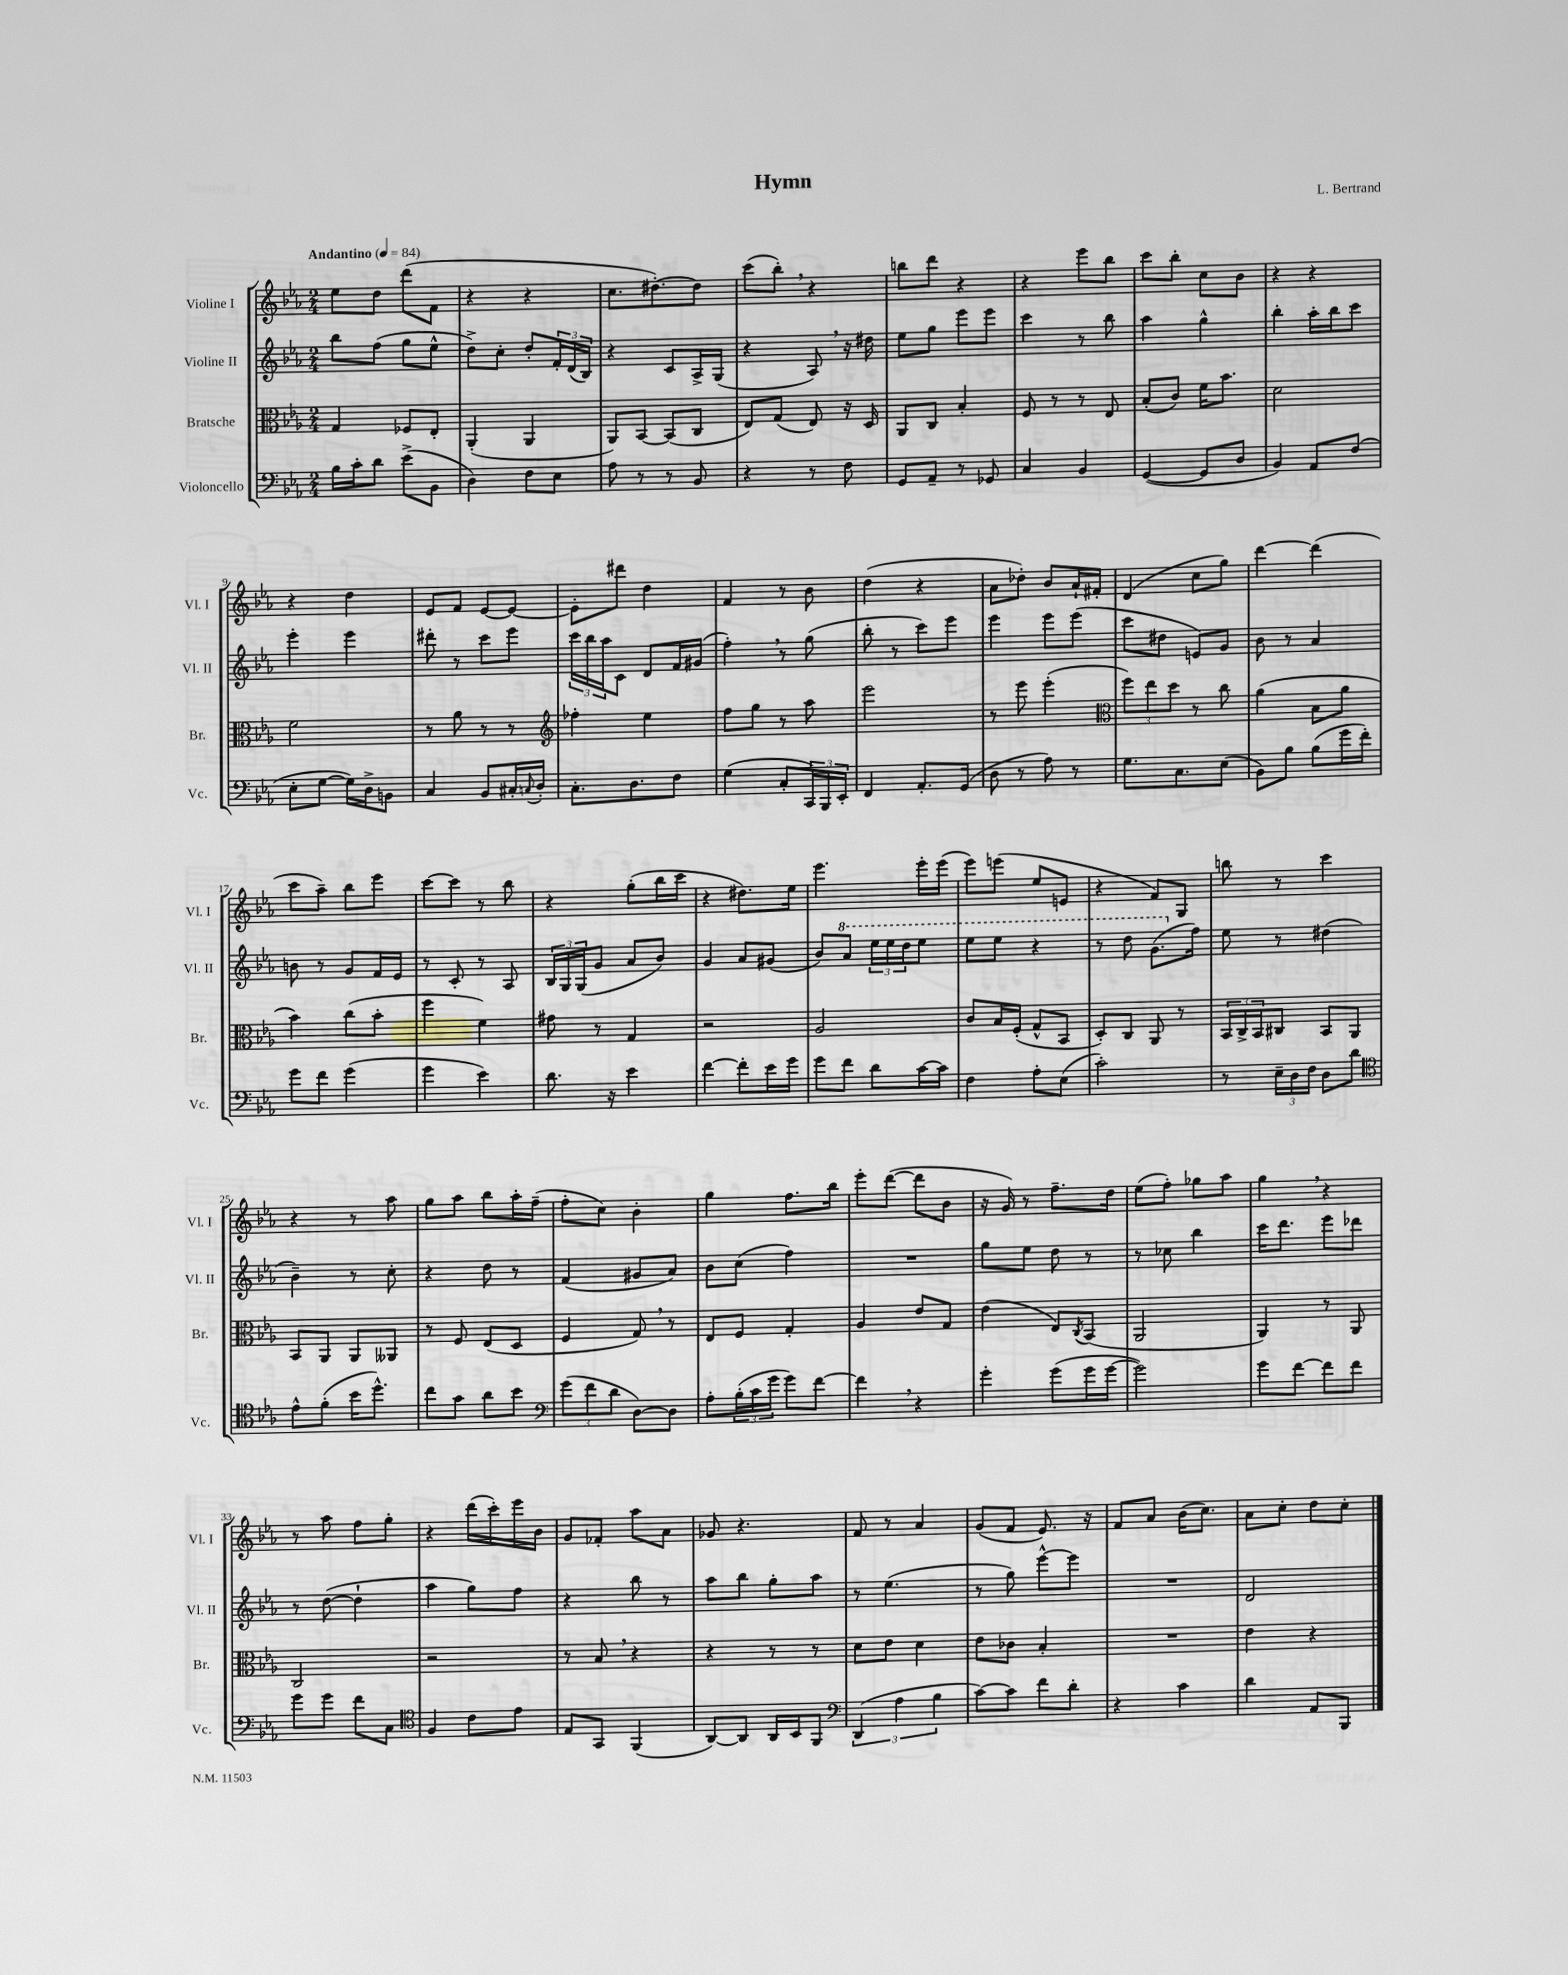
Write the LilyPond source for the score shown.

\header { title = "Hymn" composer = "L. Bertrand" }
<<
\new StaffGroup <<
\new Staff = "s0" \with { instrumentName = "Violine I" shortInstrumentName = "Vl. I" } {
    \clef treble \key ees \major \numericTimeSignature \time 2/4 \tempo "Andantino" 4 = 84
    ees''8 d''8 d'''8( f'8 |
    r4 r4 |
    c''8. dis''8.~-.) dis''8 |
    c'''8( bes''8-.) \breathe r4 |
    b''8 d'''8 r4 |
    r4 ees'''8 bes''8 |
    c'''8 bes''8-. c''8 bes'8 |
    r4 r4 |
    r4 d''4 |
    ees'8 f'8 ees'8~ ees'8~ |
    ees'8-. dis'''8 d''4 |
    f'4 r8 bes'8 |
    d''4( r4 |
    aes'8 des''8-.) bes'8 aes'16-! fis'16-. |
    d'4( c''8 g''8) |
    d'''4~ d'''4( |
    c'''8 aes''8--) bes''8 ees'''8 |
    c'''8~ c'''8 r8 bes''8 |
    r4 g''8-.( bes''16 c'''16 |
    r4 dis''8.) ees''16 |
    ees'''4. ees'''16-. ees'''16( |
    ees'''8) e'''8( ees''8 e'8 |
    r4 f'8) g8 |
    b''8 r8 c'''4 |
    r4 r8 aes''8 |
    g''8 aes''8 bes''8 aes''16-. f''16--( |
    f''8-. c''8) bes'4-. |
    g''4 f''8. bes''16 |
    ees'''8-. d'''8~( d'''8 bes'8 |
    r16 g'16) r8 f''8.-- d''16 |
    ees''8( f''8-.) ges''8 aes''8 |
    g''4 \breathe r4 |
    r8 aes''8 f''8 g''8-. |
    r4 d'''16( c'''16-.) ees'''16 bes'16 |
    g'8 fes'8-. aes''8 aes'8 |
    ges'8 r4. |
    f'8 r8 aes'4 |
    g'8( f'8 ees'8.) r16 |
    f'8 aes'8 bes'16( c''8.) |
    aes'8 c''8-. d''8 c''8-. \bar "|." |
}
\new Staff = "s1" \with { instrumentName = "Violine II" shortInstrumentName = "Vl. II" } {
    \clef treble \key ees \major \numericTimeSignature \time 2/4
    bes''8 f''8( g''8 ees''8-^ |
    d''8->) c''8-. d''8-. \tuplet 3/2 { f'16-. d'16( bes16) } |
    r4 c'8 aes16-> g16( |
    r4 aes8) \breathe r16 dis''16 |
    ees''8 g''8 ees'''8 ees'''8 |
    c'''4 r8 bes''8 |
    aes''4 g''4-^ |
    bes''4-. aes''16-. bes''16 c'''8 |
    ees'''4-. ees'''4 |
    dis'''8-. r8 c'''8 ees'''8 |
    \tuplet 3/2 { c'''16 bes''16 aes''16 } c'8 d'8 f'16 gis'16( |
    f''4-.) \breathe r8 g''8( |
    bes''8-. r8 c'''8) ees'''8 |
    ees'''4 ees'''8 ees'''8( |
    c'''8 dis''8 e'8) g'8 |
    bes'8 r8 aes'4 |
    b'8 r8 g'8 f'16 ees'16 |
    r8 c'8-. r8 aes8 |
    \tuplet 3/2 { bes16 g16 g16( } g'8 aes'8 bes'8) |
    g'4 aes'8 gis'8( |
    bes'8) \ottava #1 aes''8 \tuplet 3/2 { ees'''16 ees'''16 d'''16 } ees'''8 |
    ees'''8 ees'''8 r4 |
    r8 d'''8 g''8.( \ottava #0 f''16) |
    ees''8 r8 dis''4( |
    bes'4--) r8 c''8-. |
    r4 d''8 r8 |
    f'4( gis'8 aes'8) |
    bes'8 c''8( f''4) |
    R2 |
    g''8 ees''8 d''8 r8 |
    r8 ces''8 bes''4 |
    c'''16 d'''8. ees'''8 des'''8 |
    r8 d''8~( d''4-! |
    aes''4 g''8) f''8 |
    r4 bes''8 r8 |
    aes''8 bes''8 g''8-. aes''8 |
    r8 ees''4.( |
    r8 g''8) ees'''8~-^ ees'''8 |
    R2 |
    d'2 \bar "|." |
}
\new Staff = "s2" \with { instrumentName = "Bratsche" shortInstrumentName = "Br." } {
    \clef alto \key ees \major \numericTimeSignature \time 2/4
    g4 fes8 ees8-. |
    aes,4-.( aes,4 |
    aes,8) bes,8~ bes,8( c8 |
    ees8) g8( ees8) r16 d16 |
    aes,8 c8 bes4-. |
    f8 r8 r8 ees8 |
    bes8-.( c'8) f'16 bes'8. |
    d'2 |
    f'2 |
    r8 aes'8 r8 r8 |
    \clef treble fes''4-. ees''4 |
    f''8 g''8 r8 aes''8 |
    ees'''2 |
    r8 ees'''8 ees'''4-.( |
    \clef alto \tuplet 3/2 { f''8) ees''8 d''8 } r8 c''8 |
    aes'4( bes8 aes'8 |
    bes'4) c''8( bes'8-. |
    f''4 f'4) |
    gis'8 r8 g4 |
    r2 |
    aes2 |
    c'8 bes16 f16-.( g8-^ bes,8 |
    d8-.) c8 aes,8 r8 |
    \tuplet 3/2 { bes,16 c16-> bes,16 } cis8 bes,8 aes,8 |
    bes,8 aes,8 aes,8 aeses,8 |
    r8 f8 ees8( d8 |
    f4 g8) \breathe r8 |
    ees8 f8 g4-. |
    aes4 ees'8 g8 |
    ees'4( ees8) \acciaccatura { c8 } bes,8( |
    aes,2 |
    aes,4) r8 aes,8 |
    c2 |
    r2 |
    r8 bes8 \breathe r4 |
    r4 r8 r8 |
    d'8 ees'8 d'4 |
    ees'8 ces'8 bes4-. |
    R2 |
    ees'4 r4 \bar "|." |
}
\new Staff = "s3" \with { instrumentName = "Violoncello" shortInstrumentName = "Vc." } {
    \clef bass \key ees \major \numericTimeSignature \time 2/4
    bes16 c'16-. d'8 ees'8->( bes,8 |
    d4) f8 ees8 |
    aes8 r8 r8 bes,8 |
    r4 r8 f8 |
    g,8 aes,8-- r8 ges,8 |
    c4 bes,4 |
    g,4~( g,8 d8 |
    bes,4) aes,8 f8( |
    ees8-. g8~ g16) d16-> b,8 |
    c4 bes,8 cis16-. \appoggiatura { c8 } d16-. |
    c8.-. d8. f8 |
    g4( c8-. \tuplet 3/2 { c,16) bes,,16 ees,16-. } |
    f,4 aes,8.-. g,16( |
    d8 r8 aes8) r8 |
    g8. c8. ees8( |
    bes,8) bes8 bes8( g'16 f'16-.) |
    g'8 f'8 g'4( |
    g'4 ees'4) |
    d'8. r16 ees'4 |
    f'4~ f'8-. ees'16 g'16 |
    g'8 f'8 d'8 c'16~ c'16 |
    f4 aes8-. ees8( |
    c'2-.) |
    r8 \tuplet 3/2 { ees16-- d16 f16 } d8 d'8 |
    \clef tenor ees'8-^ f'8-.( bes'16 d''8.-^) |
    c''8 g'8 aes'8 bes'8 |
    \clef bass \tuplet 3/2 { g'8( f'8 d'8 } d8~) d8 |
    aes8-. \tuplet 3/2 { bes16-.( c'16 g'16 } g'8) f'8~ |
    f'4 \breathe r4 |
    g'4-. g'8( g'16 g'16~ |
    g'2) |
    g'8 f'8~ f'8 f'8 |
    g'8 g'8 f'8 c8 |
    \clef tenor f4 c'8 ees'8 |
    ees8 g,8 f,4( |
    aes,8~) aes,8 aes,16 bes,16 f,8 |
    \clef bass \tuplet 3/2 { d,4( aes4 bes4 } |
    c'8~) c'8 f'8 d'8-. |
    r4 c'4 |
    d'4 aes,8 bes,,8 \bar "|." |
}
>>
>>
